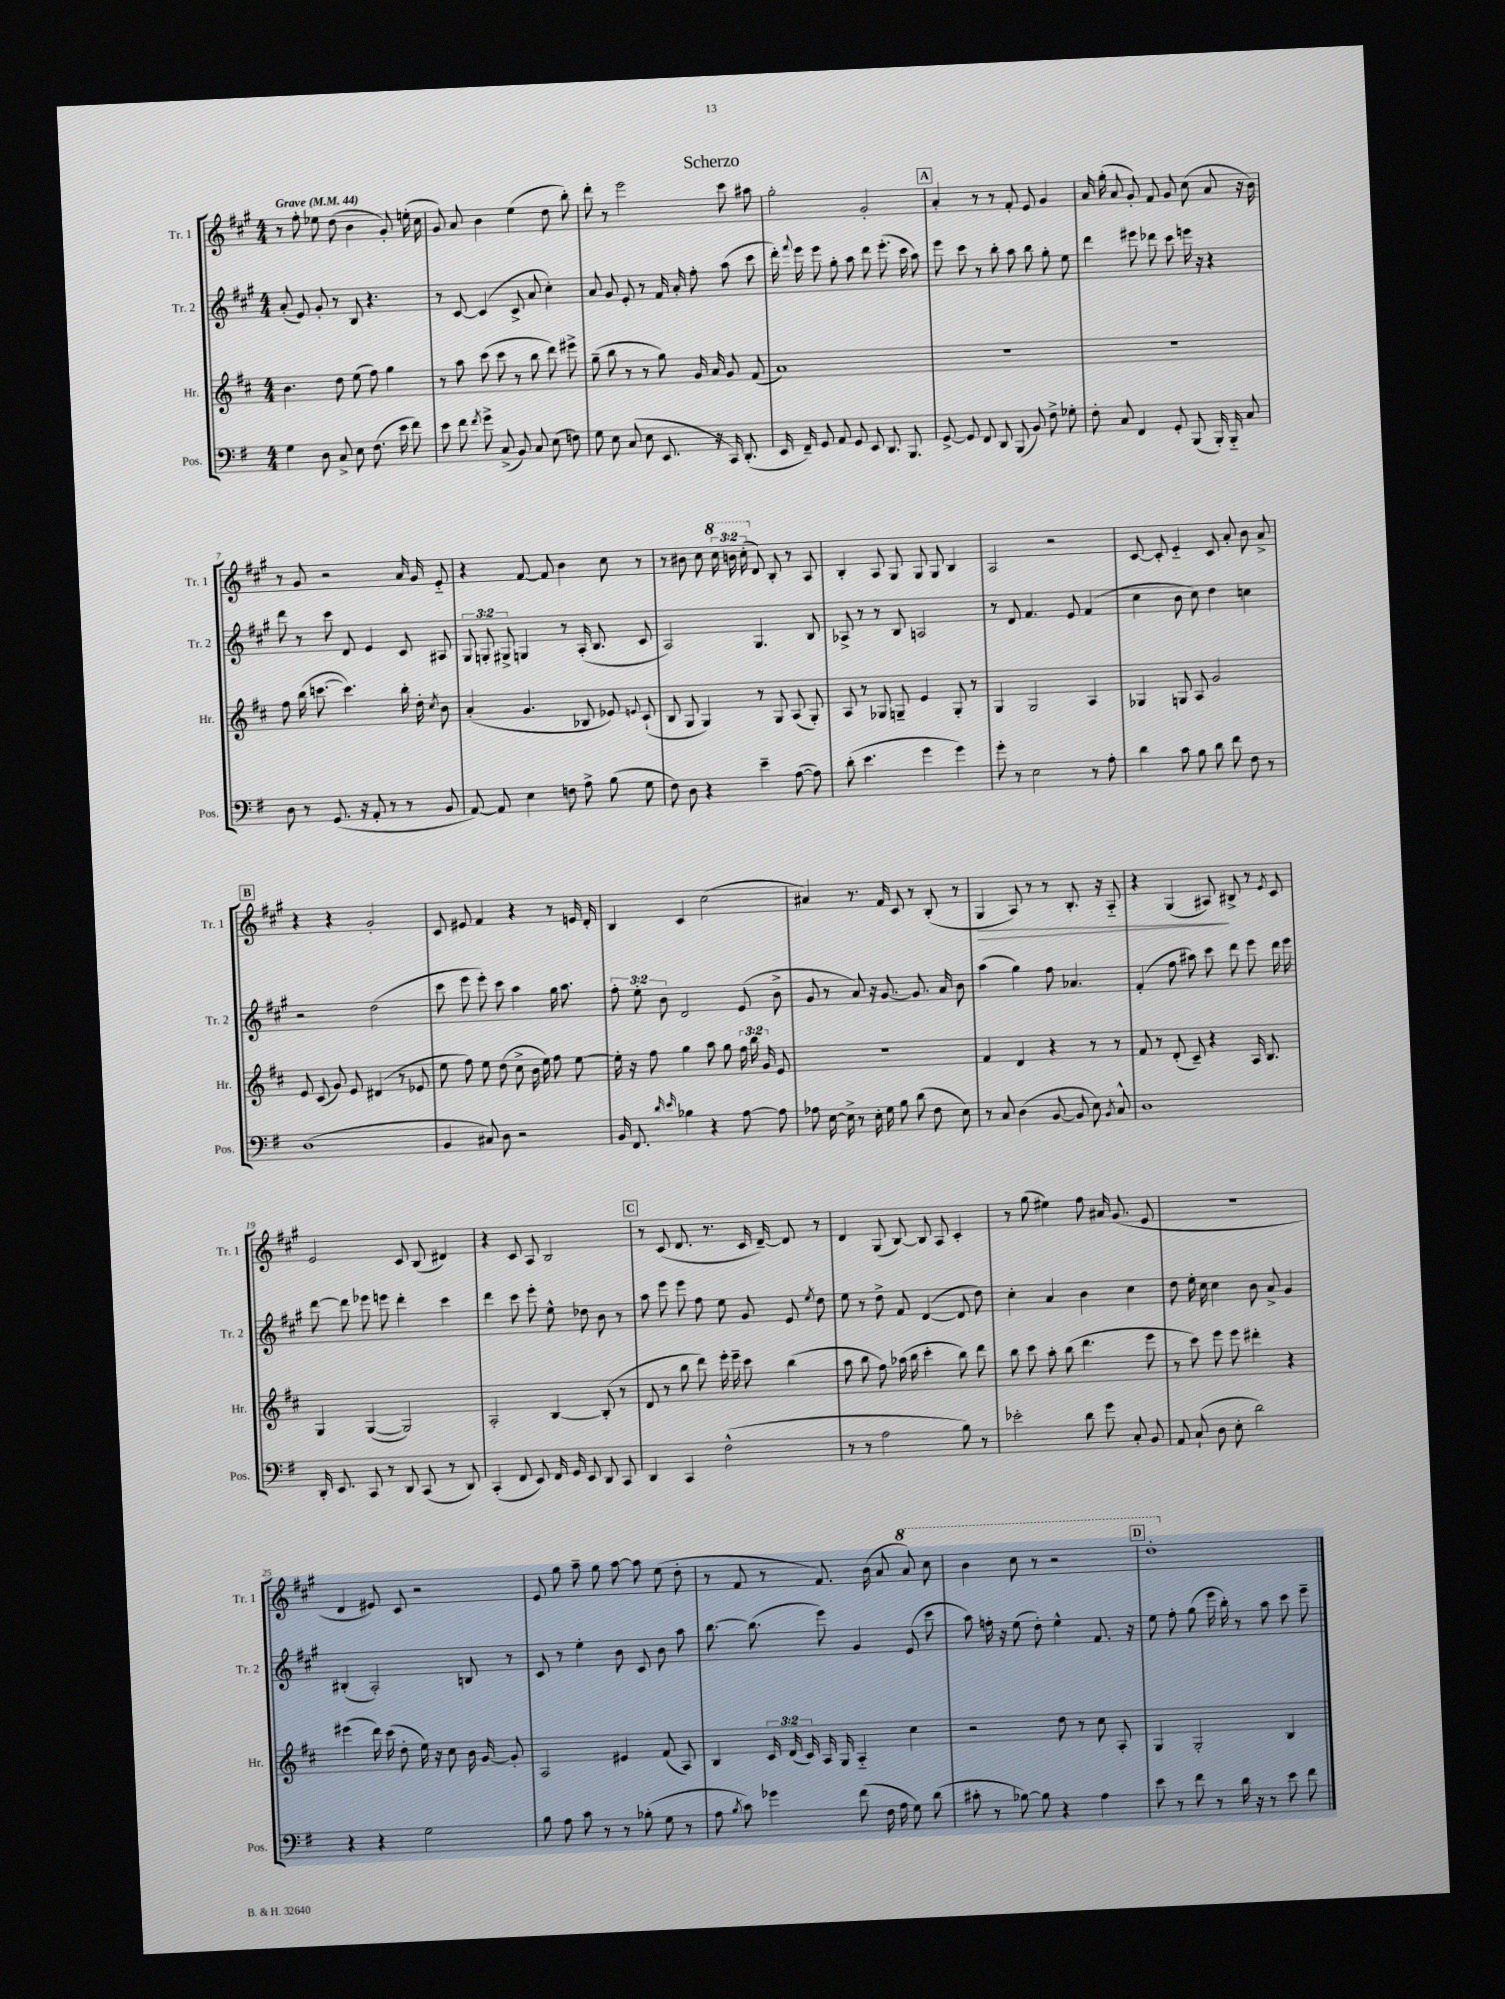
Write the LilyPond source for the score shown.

\header { title = "Scherzo" }
<<
\new StaffGroup <<
\new Staff = "s0" \with { instrumentName = "Tr. 1" shortInstrumentName = "Tr. 1" } {
    \clef treble \key a \major \numericTimeSignature \time 4/4 \override Staff.TupletNumber.text = #tuplet-number::calc-fraction-text \tempo "Grave" 4 = 44
    \autoBeamOff r8 fis''8-. ees''8 d''8( b'4 gis'8-.) e''16-.( cis''16 |
    gis'8) a'8 b'4 e''4( d''8 b''8-.) |
    d'''8-. r8 e'''2 cis'''8 ais''8 |
    gis''2-. gis'2-. |
    \mark \markup { \box "A" } a'4-. r8 r8 fis'8-. e'8 gis'4 |
    a'16 gis''16-.( a'8 gis'8-.) fis'8 gis'8 cis''8( a'8 r16 b'16) |
    r8 gis'8 r2 a'16 gis'16 e'8-_ |
    r4 fis'8~ fis'8 b'4 cis''8 r8 |
    r8 bis'8 cis''8 \tuplet 3/2 { \ottava #1 cis'''16 b''!16 cis'''16-.( \ottava #0 } d'8) b8-. r8 a8 |
    b4-. a8 gis8 gis8 gis8 b4 |
    a2 r2 |
    cis'8~ cis'8-. e'4-_ cis'8 a'8-. b'8 a'8-> |
    \mark \markup { \box "B" } r4 r4 gis'2-. |
    cis'8 eis'8 fis'4 r4 r8 e'16 d'16-. |
    b4 cis'4 cis''2( |
    ais'4) r8. fis'16 cis'8 r8 b8-.( r8 |
    gis4\> a8) r8 r8 b8.-. r16 a8-_ |
    r4 gis4( ais8\!) bis8-> r8 \acciaccatura { e'8 } cis'8 |
    e'2 cis'8 b8( dis'4) |
    r4 cis'8 a8 b2 |
    \mark \markup { \box "C" } r8 cis'8( d'8. r8. cis'16 d'16~--) d'8 r8 |
    d'4 gis8( b8~) b8 a8 cis'4-. |
    r8 gis''8( eis''4) fis''8 ais'16 gis'8.( e'8 |
    R1 |
    d'4 eis'8) cis'8 r2 |
    e'8 gis''8 a''8-- gis''8 a''8~ a''8 e''8( d''8-. |
    r8 fis'8 r8 fis'8.) b'16( a'8 \ottava #1 a''8) cis'''8 |
    b''4 cis'''8 r8 r2 |
    \mark \markup { \box "D" } d'''1-. \ottava #0 \bar "|." |
}
\new Staff = "s1" \with { instrumentName = "Tr. 2" shortInstrumentName = "Tr. 2" } {
    \clef treble \key a \major \numericTimeSignature \time 4/4 \override Staff.TupletNumber.text = #tuplet-number::calc-fraction-text
    \autoBeamOff a'8-.( e'8) gis'8-. r8 b8 r4. |
    r8 cis'8~ cis'4( cis'8-> a'8 cis''4-.) |
    a'8 gis'8 e'8-. r8 fis'16 a'16-. fis''8-. a''8( cis'''8 |
    d'''16-.) \appoggiatura { fis'''8 } e'''16 e'''8 gis''8-. a''8 d'''8 e'''8.-.( cis'''16 a''8) |
    \mark \markup { \box "A" } e'''8 cis'''8 r8 b''8-. a''8 b''8 gis''8-. e''8 |
    d'''4 eis'''8 des'''8 cis'''8 e'''16 r16 r4 |
    d'''8 r8 cis'''8 d'8 e'4 cis'8 ais8 |
    \tuplet 3/2 { gis8 g8-. gis8-> } g4 r8 a16-.( b8. cis'8 |
    a2) gis4. b8 |
    aes8-> r8 r8 b8 a2 |
    r8 d'8 fis'4. e'8 fis'4( |
    cis''4 b'8 cis''8) d''4 c''4 |
    \mark \markup { \box "B" } r2 d''2( |
    cis'''8 e'''8 e'''8-.) cis'''8 a''4 gis''16 a''8. |
    \tuplet 3/2 { fis''8-. e''8-. b'8 } d'2 e'8( b'8-> |
    gis'8 r8 a'8) r16 gis'8.~ gis'8. a'16 b'8 |
    a''4( gis''4) fis''8 aes'4. |
    fis'4-.( fis''8 ais''8) cis'''8 d'''8 e'''8 d'''16 e'''16 |
    d'''8~ d'''8 ees'''8 e'''8 d'''4-. cis'''4 |
    d'''4 cis'''8 e'''8-. e''8-^ des''8 b'8 r8 |
    \mark \markup { \box "C" } a''8 e'''8 e'''8 fis''8 e''8 gis'8 e'8 \acciaccatura { e''8 } d''8 |
    e''8 r8 d''8-> fis'8 d'4~( d'8 d''8) |
    cis''4-. a'4 b'4 cis''4 |
    d''8 e''16-. cis''16 cis''4 b'8 a'8-> gis'4 |
    bis4-.( a2-.) b8 r8 |
    cis'8 r8 e''4-. b'8 cis'8 b'8 a''8 |
    b''8.~ b''8.( e'''8) gis'4 e'8( cis'''8 |
    a''8) f''16-. r16 e''8( d''8-.) e''4-^ fis'8. r16 |
    \mark \markup { \box "D" } e''8 fis''8-. gis''8( e'''16 b''16-.) r8 a''8 cis'''8 e'''8-- \bar "|." |
}
\new Staff = "s2" \with { instrumentName = "Hr." shortInstrumentName = "Hr." } {
    \clef treble \key d \major \numericTimeSignature \time 4/4 \override Staff.TupletNumber.text = #tuplet-number::calc-fraction-text
    \autoBeamOff b'4. d''8 e''8( fis''8) g''4 |
    r8 a''8 cis'''8( cis'''8 r8 b''8 d'''8) eis'''8-> |
    g''8--( b''8 r8 r8 g''8) g'16 a'16 g'8 fis'8( |
    a'1) |
    \mark \markup { \box "A" } R1 |
    R1 |
    fis''8 b''16( c'''8.~ c'''4.) b''16-. d''16-. \acciaccatura { cis''8 } b'8 |
    a'4-.( g'4. bes8 ees'8) \appoggiatura { e'8 } cis'8-!( |
    b8 g8 g4) r8 g8 a8( g8-.) |
    a8 r8 ges8 g8-- e'4 g8-. r8 |
    g4 g2 a4 |
    ges4 g8 a8 g'2 |
    \mark \markup { \box "B" } e'8 cis'8( g'8) e'8 dis'4( r8 ees'8 |
    e''8 fis''8) e''8 d''8( cis''8-> b'16 e''16) fis''8 e''8~ |
    e''16-. r16 fis''8 g''4 a''8 g''8 \tuplet 3/2 { fis''16 b''16 g'16 } e'8 |
    R1 |
    fis'4 d'4 r4 r8 r8 |
    fis'8 r8 d'8-.( cis'8--) r4 a16 b8. |
    g4 g4~( g2) |
    a2-. b4~ b8-.( r8 |
    \mark \markup { \box "C" } d'8 r8 b''8 d'''8) e'''16-. e'''16-- cis'''8 b''4( |
    a''8 b''8 fis''8) aes''16( b''16 cis'''4-. b''8) d'''8 |
    b''8 cis'''8 a''8-. b''8( d'''4. e'''8 |
    r8 cis'''8) e'''8 e'''8 dis'''4-. r4 |
    eis'''4( d'''16) cis'''16( d''8-. e''16) r16 cis''8 b'16 g'16~ g'8-. |
    a2 eis'4 fis'8( a8) |
    b4 \tuplet 3/2 { cis'16 d'16( cis'16) } a16 g16 a4-_ cis''4 |
    r2 d''8 r8 cis''8 a8-. |
    \mark \markup { \box "D" } g4 g2-. b4 \bar "|." |
}
\new Staff = "s3" \with { instrumentName = "Pos." shortInstrumentName = "Pos." } {
    \clef bass \key g \major \numericTimeSignature \time 4/4
    \autoBeamOff g4 d8 c8-> e8 fis8.( e'16 fis'8) |
    e'8 fis'8 \acciaccatura { fis'8 } g'8-> c8->( b,8) c8 e8( f8) |
    g8 e8 c8( e8 e,8. r16 c,16) d,8.-.( |
    e,16 fis,16--) g,8 a,8 g,8 e,8 d,8. b,,8. |
    \mark \markup { \box "A" } g,8~-> g,8 fis,8 d,8 b,,8( b,8) fis8-> ges8-. |
    fis8-. c8 fis,4 g,8-. b,,8( b,,16-.) b,,16-_ c8 |
    d8 r8 g,8.( r16 a,8-. r8 r8 b,8 |
    a,8~) a,8 e4 f8 a8-> b8( g8 |
    fis8) d8 r4 e'4-- a8~( a8) |
    d'8-.( e'4. g'4 g'4) |
    g'8-. r8 e2 r8 a8-. |
    d'4 c'8 b8 d'8 fis'8 fis8 r8 |
    \mark \markup { \box "B" } d1( |
    b,4 cis8) d8 r2 |
    b,16 fis,8. \grace { d'16 e'16 } bes4 r4 a8~ a8 |
    aes8 e16~ e16-> r8 e16-. g16 b8 d'8( fis8 e8) |
    r8 c8 d4( b,8~ b,8 e8) \acciaccatura { b,8 } c8-^ |
    d1 |
    d,16-. e,8. c,8 r8 d,8 c,8( r8 d,8) |
    c,4-.( fis,8 e,8) fis,16 g,16 e,8 d,8 c,8 |
    \mark \markup { \box "C" } d,4 c,4 fis2-^( |
    r8 r8 a2 b8) r8 |
    ees'2-. d'8 g'8 c8-. b,8 |
    a,8 c8-!( d8 e8-. d'2) |
    r4 r4 g2 |
    b8 a8 c'8 r8 r8 bes8-.( g8 r8 |
    a8 \acciaccatura { b8 } c'8) ges'4 fis'8( fis16 a16 g8) d'8( |
    cis'8-. r8 bes8~) bes8 r4 a4 |
    \mark \markup { \box "D" } e'8 r8 fis'8 r8 d'16 r16 r8 e'8 fis'8 \bar "|." |
}
>>
>>
